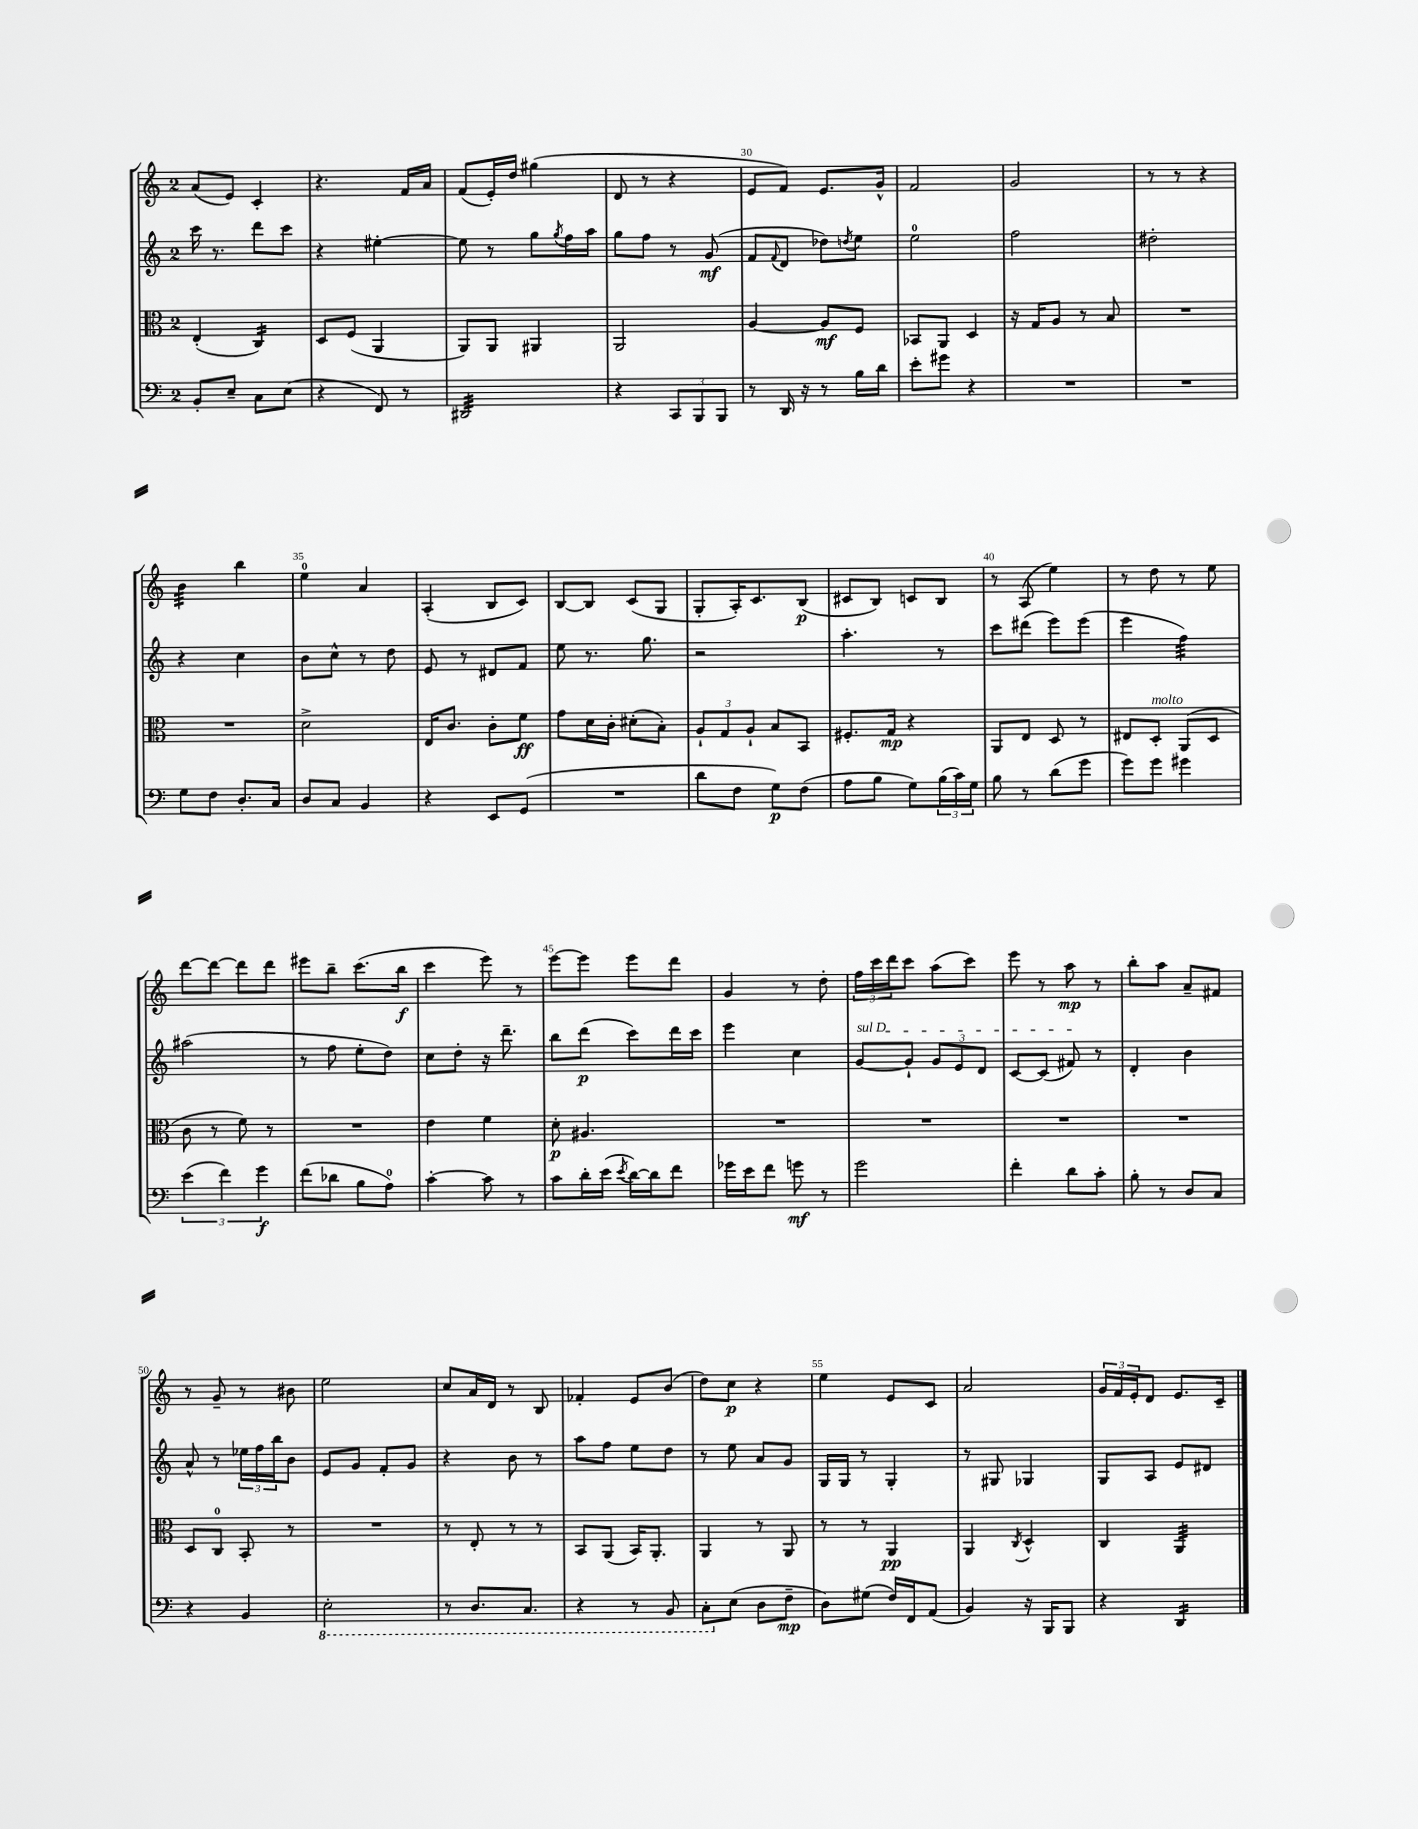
<<
\new StaffGroup <<
\new Staff = "s0" {
    \clef treble \key c \major \once \override Staff.TimeSignature.style = #'single-digit \time 2/4
    a'8( e'8) c'4-. |
    r4. f'16 a'16 |
    f'8( e'16-.) d''16 gis''4( |
    d'8 r8 r4 |
    e'8 f'8) e'8. g'16-^ |
    f'2 |
    g'2 |
    r8 r8 r4 |
    b'4:32 b''4 |
    e''4-0 a'4 |
    a4-.( b8 c'8) |
    b8~ b8 c'8( g8 |
    g8-. a16-.) c'8. b8\p( |
    cis'8 b8) c'8 b8 |
    r8 a8( e''4) |
    r8 d''8 r8 e''8 |
    d'''8~ d'''8~ d'''8 d'''8 |
    eis'''8 b''8-- c'''8.( b''16\f |
    c'''4 e'''8) r8 |
    e'''8~ e'''8 e'''8 d'''8 |
    g'4 r8 d''8-. |
    \tuplet 3/2 { f''16 c'''16 d'''16 } c'''8 a''8( c'''8) |
    e'''8 r8 a''8\mp r8 |
    b''8-. a''8 a'8-- fis'8 |
    r8 g'8-- r8 bis'8 |
    e''2 |
    c''8 a'16 d'16 r8 b8 |
    fes'4-. e'8 b'8( |
    d''8) c''8\p r4 |
    e''4 e'8 c'8 |
    a'2 |
    \tuplet 3/2 { g'16 f'16 e'16-. } d'8 e'8. c'16-- \bar "|." |
}
\new Staff = "s1" {
    \clef treble \key c \major \once \override Staff.TimeSignature.style = #'single-digit \time 2/4
    c'''16 r8. d'''8 c'''8 |
    r4 eis''4~-. |
    eis''8 r8 g''8 \acciaccatura { g''8 } f''16 a''16 |
    g''8 f''8 r8 g'8\mf( |
    f'8 \appoggiatura { f'8 } d'8 des''8) \acciaccatura { d''8 } e''8 |
    e''2-0 |
    f''2 |
    dis''2-. |
    r4 c''4 |
    b'8 c''8-^ r8 d''8 |
    e'8 r8 dis'8 f'8 |
    e''8 r8. g''8. |
    r2 |
    a''4.-. r8 |
    c'''8 dis'''8( e'''8) e'''8( |
    e'''4 f''4:32) |
    ais''2( |
    r8 f''8 e''8-. d''8) |
    c''8 d''8-. r16 d'''8.-- |
    b''8 d'''8\p( c'''8) d'''16 c'''16 |
    e'''4 c''4 |
    \once \override TextSpanner.bound-details.left.text = \markup { \italic "sul D" } g'8~\startTextSpan g'8-! \tuplet 3/2 { g'8 e'8 d'8 } |
    c'8~ c'8( fis'8\stopTextSpan) r8 |
    d'4-. b'4 |
    a'8-^ r8 \tuplet 3/2 { ees''16 f''16 b''16 } b'8 |
    e'8 g'8 f'8-. g'8 |
    r4 b'8 r8 |
    a''8 f''8 e''8 d''8 |
    r8 e''8 a'8 g'8 |
    g16 g16 r8 g4-. |
    r8 gis8 ges4 |
    g8 a8 e'8 dis'8 \bar "|." |
}
\new Staff = "s2" {
    \clef alto \key c \major \once \override Staff.TimeSignature.style = #'single-digit \time 2/4
    e4-.( c4:16) |
    d8 f8( a,4 |
    a,8) a,8 ais,4 |
    a,2 |
    a4~ a8\mf f8 |
    bes,8 a,8 d4 |
    r16 g16 a8 r8 b8 |
    R2 |
    R2 |
    d'2-> |
    e16 c'8. c'8-. f'8\ff |
    g'8 d'16 c'16-. dis'8-.( b8-.) |
    \tuplet 3/2 { a8-! g8 a8-! } b8 b,8 |
    fis8.-. g16\mp r4 |
    a,8 e8 d8 r8 |
    eis8 d8-.^\markup { \italic "molto" } a,8( d8 |
    c'8 r8 f'8) r8 |
    R2 |
    e'4 f'4 |
    d'8-.\p ais4. |
    R2 |
    R2 |
    R2 |
    R2 |
    d8 c8-0 b,8-. r8 |
    R2 |
    r8 e8-. r8 r8 |
    b,8 a,8( b,16) a,8.-. |
    a,4 r8 a,8 |
    r8 r8 a,4\pp |
    a,4 \acciaccatura { c8 } d4-^ |
    c4 a,4:32 \bar "|." |
}
\new Staff = "s3" {
    \clef bass \key c \major \once \override Staff.TimeSignature.style = #'single-digit \time 2/4
    b,8-. e8-- c8 e8( |
    r4 f,8) r8 |
    dis,2:32 |
    r4 \tuplet 3/2 { c,8 b,,8 b,,8 } |
    r8 d,16 r16 r8 b16 d'16 |
    e'8-. gis'8 r4 |
    R2 |
    R2 |
    g8 f8 d8.-. c16 |
    d8 c8 b,4 |
    r4 e,8 g,8( |
    R2 |
    d'8 f8 g8\p) f8( |
    a8 b8 g8) \tuplet 3/2 { b16( c'16) g16 } |
    b8 r8 d'8( g'8 |
    g'8) g'8 gis'4 |
    \tuplet 3/2 { e'4( f'4) g'4\f } |
    f'8( des'8 b8 a8-0) |
    c'4~-. c'8 r8 |
    c'8 d'16-. e'16( \acciaccatura { e'8 } d'16~) d'16 f'8 |
    ges'16 e'16 f'8 g'8\mf r8 |
    g'2 |
    f'4-. d'8 c'8-. |
    b8-. r8 d8 c8 |
    r4 b,4 |
    \ottava #-1 e,2-. |
    r8 d,8. c,8. |
    r4 r8 b,,8 |
    c,8-. \ottava #0 e8( d8 f8--\mp |
    d8) gis8( f16) f,16 a,8( |
    b,4) r16 b,,16 b,,8 |
    r4 d,4:16 \bar "|." |
}
>>
>>
\layout { \context { \Score currentBarNumber = #26 \override BarNumber.break-visibility = ##(#f #t #t) barNumberVisibility = #(every-nth-bar-number-visible 5) } }
